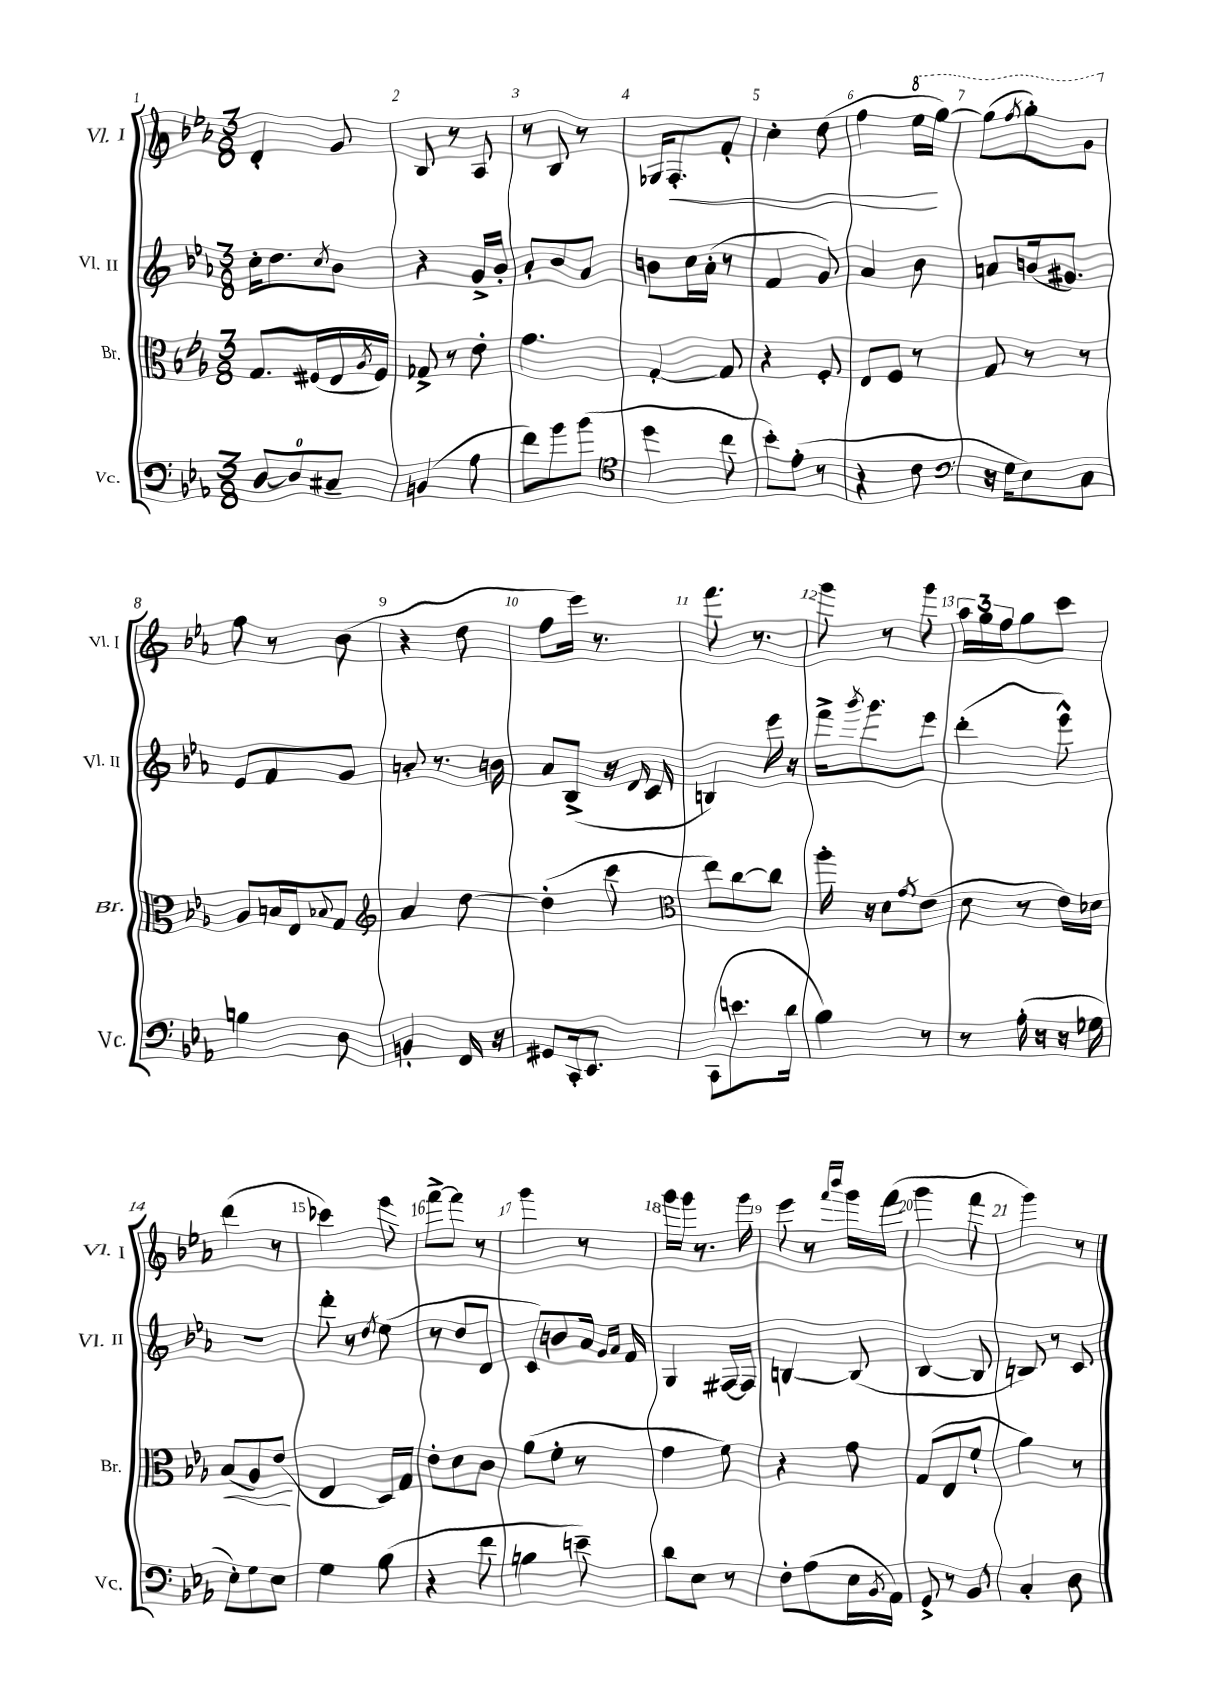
<<
\new StaffGroup <<
\new Staff = "s0" \with { instrumentName = "Vl. I" shortInstrumentName = "Vl. I" } {
    \clef treble \key ees \major \numericTimeSignature \time 3/8
    d'4-. g'8 |
    bes8 r8 aes8 |
    r8 bes8 r8 |
    ges16 f8.-.\< f'8-. |
    c''4-. d''8( |
    f''4 \ottava #1 ees'''16\! g'''16~) |
    g'''8( \acciaccatura { f'''8 } g'''8-.) g''8 \ottava #0 |
    f''8 r8 bes'8( |
    r4 d''8 |
    f''8 ees'''16) r8. |
    f'''8. r8. |
    g'''8 r8 g'''8 |
    \tuplet 3/2 { aes''16 g''16 f''16 } g''8 c'''8 |
    d'''4( r8 |
    ces'''4) ees'''8 |
    f'''8~-> f'''8 r8 |
    g'''4 r8 |
    g'''16 g'''16 r8. g'''16 |
    ees'''8 r8 \grace { f'''16 bes'''16 } g'''16 f'''16( |
    g'''4 f'''8 |
    g'''4) r8 \bar "|." |
}
\new Staff = "s1" \with { instrumentName = "Vl. II" shortInstrumentName = "Vl. II" } {
    \clef treble \key ees \major \numericTimeSignature \time 3/8
    c''16-. d''8. \acciaccatura { c''8 } bes'8 |
    r4 g'16-> bes'16-. |
    aes'8-. bes'8 aes'8 |
    b'8 c''16 aes'16-.( r8 |
    f'4 g'8) |
    aes'4 bes'8 |
    a'8 b'16( gis'8.) |
    ees'8 f'8 g'8 |
    a'8-. r8. b'16 |
    aes'8 bes8->( r16 \grace { d'16 } c'16 |
    b4) ees'''16 r16 |
    f'''16-> \acciaccatura { bes'''8 } g'''8. ees'''8 |
    d'''4-.( ees'''8-^) |
    R4. |
    d'''8-. r8 \acciaccatura { d''8 } ees''8( |
    r8 d''8 d'8 |
    c'8) b'8 aes'16 \grace { g'16 aes'16 } f'16 |
    g4 fis16~ fis16 |
    b4~ b8( |
    bes4~ bes8 |
    b8) r8 c'8 \bar "|." |
}
\new Staff = "s2" \with { instrumentName = "Br." shortInstrumentName = "Br." } {
    \clef alto \key ees \major \numericTimeSignature \time 3/8
    g8. fis16( ees16 \acciaccatura { aes8 } fis16) |
    ges8-> r8 ees'8-. |
    g'4. |
    g4~-. g8 |
    r4 f8-. |
    ees8 f8 r8 |
    g8 r8 r8 |
    aes8 b16 ees16 \appoggiatura { bes8 } g8 |
    \clef treble aes'4 d''8~ |
    d''4-.( c'''8 |
    \clef alto ees''8) c''8~ c''8 |
    aes''16-. r16 d'8 \acciaccatura { g'8 } ees'8( |
    d'8 r8 ees'16) des'16 |
    bes8\<( aes8) ees'8\!( |
    ees4 d16) g16 |
    ees'8-. d'8 c'8 |
    aes'8( f'8-. r8 |
    g'4 f'8) |
    r4 g'8 |
    g8( ees8 f'8-! |
    aes'4) r8 \bar "|." |
}
\new Staff = "s3" \with { instrumentName = "Vc." shortInstrumentName = "Vc." } {
    \clef bass \key ees \major \numericTimeSignature \time 3/8
    d8~ d8-0 cis8-- |
    b,4( aes8 |
    f'8) bes'8 bes'8( |
    \clef tenor d''4 c''8 |
    bes'8-.) ees'8-.( r8 |
    r4 c'8 |
    \clef bass r16 g16 ees8) c8 |
    b4 d8 |
    b,4-. f,16 r16 |
    gis,8 c,16-. ees,8. |
    c,8( e'8. d'16 |
    bes4) r8 |
    r8 aes16-.( r16 r16 ges16 |
    ees8-.) g8 ees8 |
    g4 bes8( |
    r4 f'8 |
    b4 e'8--) |
    d'8 ees8 r8 |
    f8-. aes8( ees16 \acciaccatura { bes,8 } aes,16) |
    g,8-> r8 bes,8 |
    c4-. d8 \bar "|." |
}
>>
>>
\layout { \context { \Score \override BarNumber.break-visibility = ##(#f #t #t) barNumberVisibility = #all-bar-numbers-visible } }
